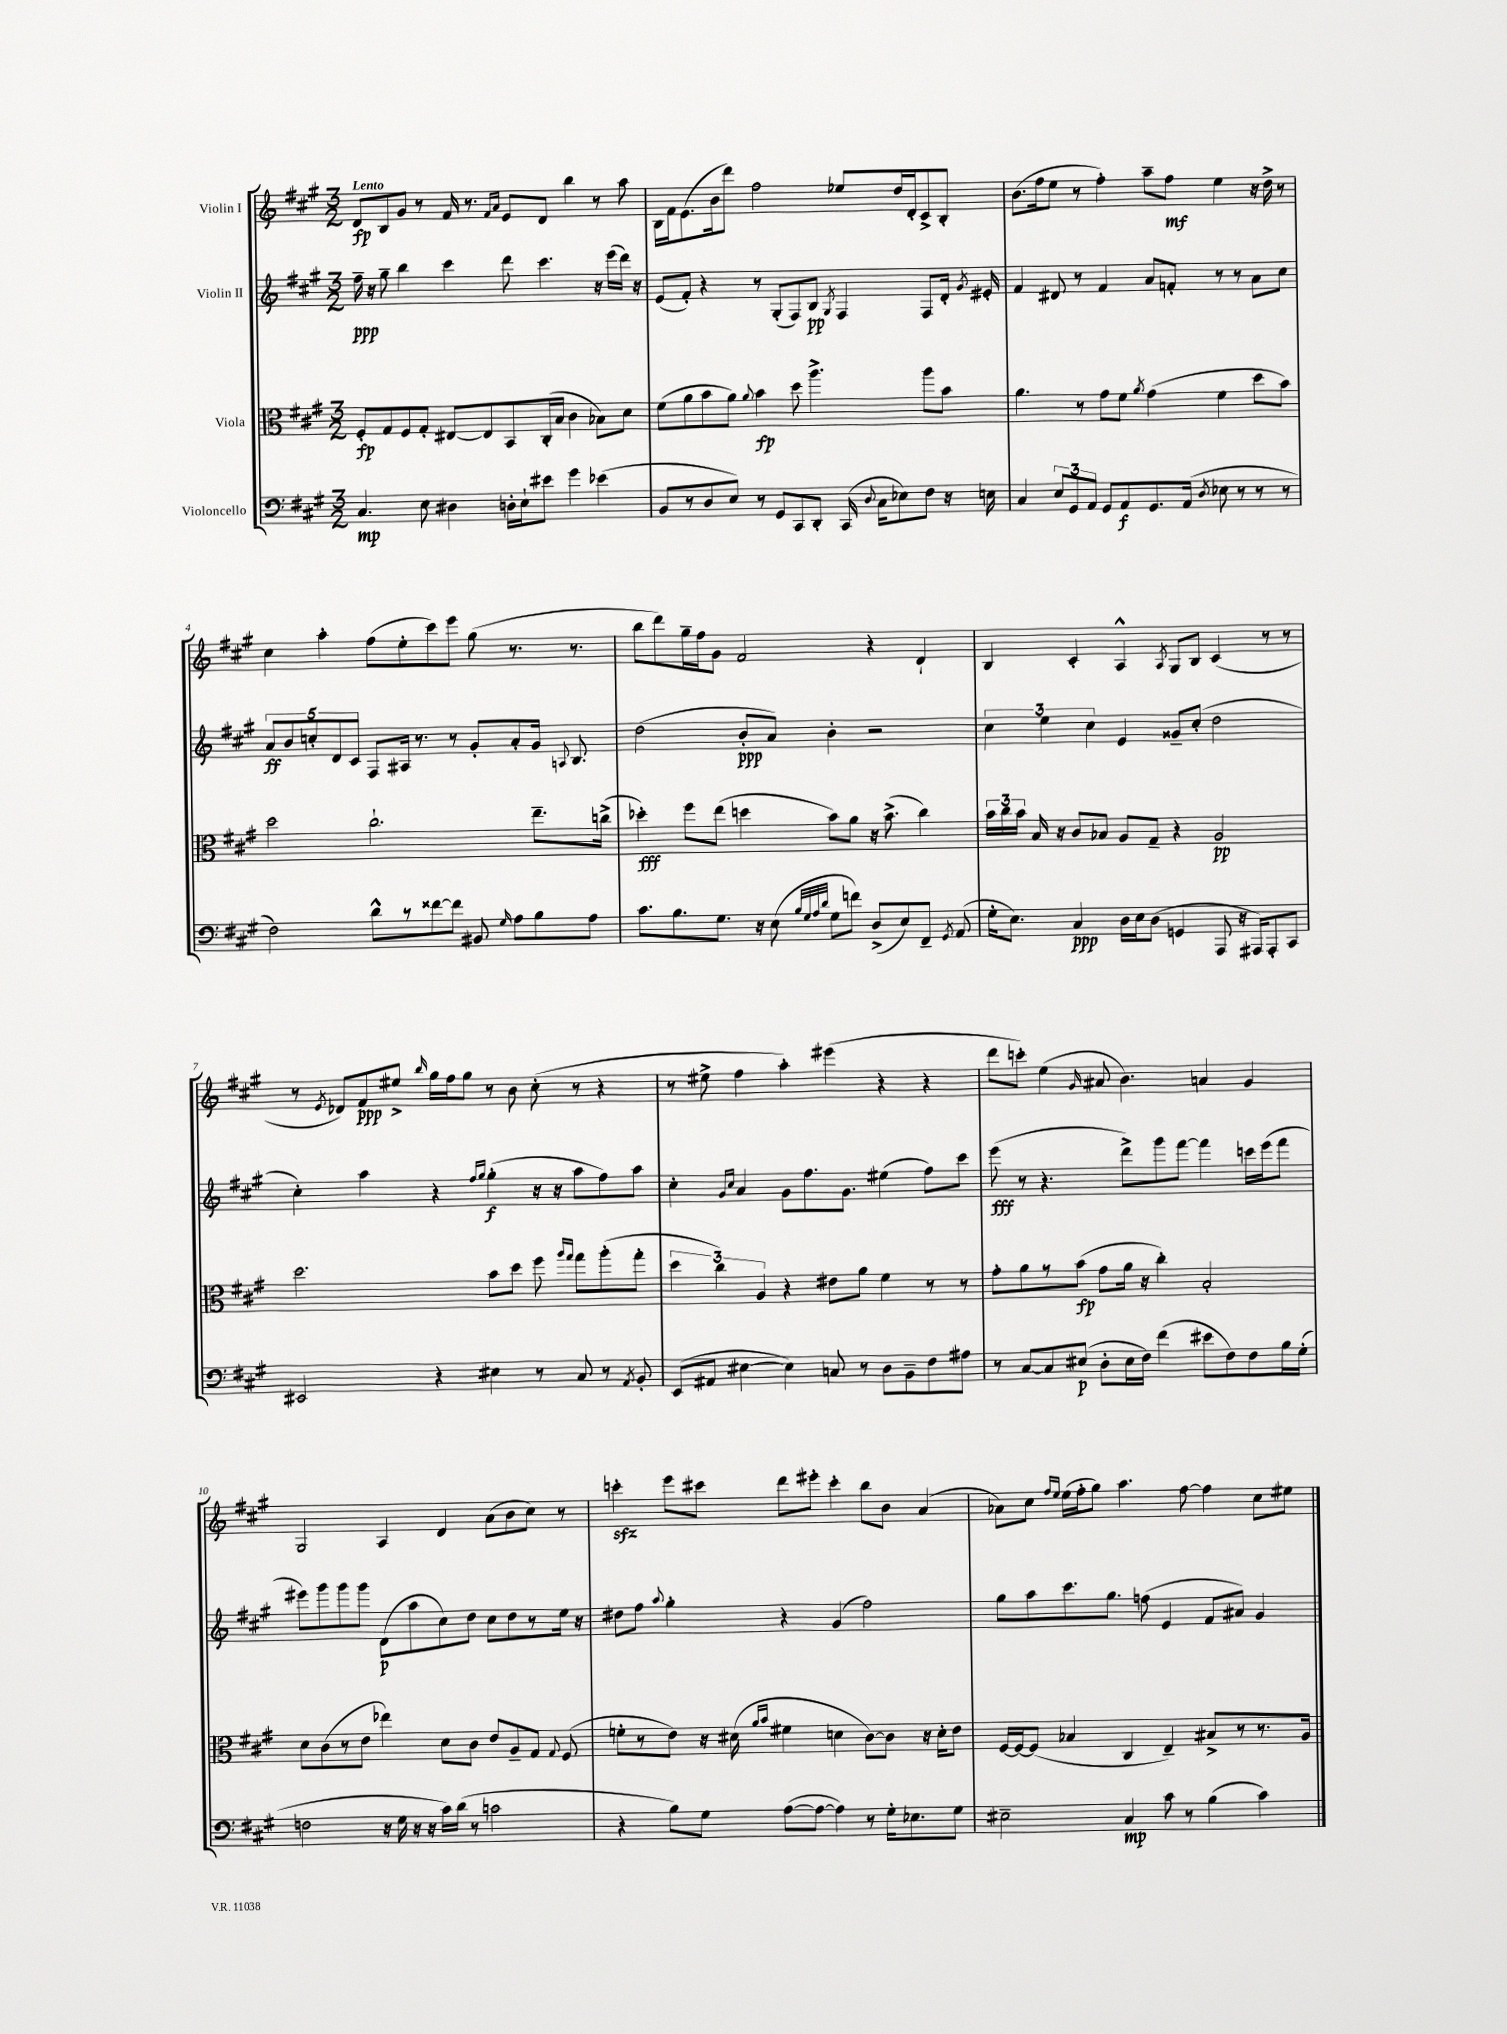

**kern	**dynam	**kern	**dynam	**kern	**dynam	**kern	**dynam
*part4	*part4	*part3	*part3	*part2	*part2	*part1	*part1
*staff4	*staff4	*staff3	*staff3	*staff2	*staff2	*staff1	*staff1
*I"Violoncello	*	*I"Viola	*	*I"Violin II	*	*I"Violin I	*
*clefF4	*	*clefC3	*	*clefG2	*	*clefG2	*
*k[f#c#g#]	*	*k[f#c#g#]	*	*k[f#c#g#]	*	*k[f#c#g#]	*
*M3/2	*	*M3/2	*	*M3/2	*	*M3/2	*
=1	=1	=1	=1	=1	=1	=1	=1
!	!	!	!	!	!	!LO:TX:a:B:t=Lento	!
4.C#/	mp	8F#'/L	fp	16ff#~\	ppp	8d/L	fp
.	.	.	.	16r	.	.	.
.	.	8G#/	.	8gg#~\	.	8B/	.
.	.	8F#/	.	4bb\	.	8g#/J	.
8E\	.	8G#'/J	.	.	.	8r	.
4D#X\	.	[8E#X/L	.	4ccc#\	.	16f#/	.
.	.	.	.	.	.	8.r	.
.	.	8E#/]	.	.	.	.	.
.	.	.	.	.	.	16qqf#/LL	.
.	.	.	.	.	.	16qqa/JJ	.
16Dn'\LL	.	8BB/	.	8ddd\	.	8e/L	.
16E`\J	.	.	.	.	.	.	.
8e#X\J	.	(16C#'/L	.	4.ccc#\	.	8d/J	.
.	.	16B/JJ	.	.	.	.	.
4g#\	.	4c#\	.	.	.	4bb\	.
(4e-X\	.	8B-X\L)	.	16r	.	8r	.
.	.	.	.	(16eee\LL	.	.	.
.	.	8d\J	.	16ddd\JJ)	.	8aa\	.
.	.	.	.	16r	.	.	.
=2	=2	=2	=2	=2	=2	=2	=2
8BB/L	.	(8f#\L	.	(8e/L	.	16B\LL	.
.	.	.	.	.	.	16f#\J	.
8r	.	8a\	.	8f#'/J)	.	(8.e\	.
8D/	.	8b\	.	4r	.	.	.
.	.	.	.	.	.	16b\k	.
8E/J)	.	8a\J)	.	.	.	8ddd\J)	.
.	.	8qqa/	.	.	.	.	.
8r	.	4b\	fp	8r	.	2ff#\	.
8GG#/L	.	.	.	(8G#'/L	.	.	.
8CC#/	.	8dd\	.	8F#/)	.	.	.
8DD'/J	.	4.aa^\	.	8B/J	pp	.	.
.	.	.	.	8qG#/	.	.	.
(16CC#/	.	.	.	4F#/	.	8ee-X/L	.
8qqD/	.	.	.	.	.	.	.
16C#\KL	.	.	.	.	.	.	.
8E-X\)	.	.	.	.	.	16dd/L	.
.	.	.	.	.	.	16d'/J	.
8F#\J	.	8aa\L	.	8F#/L	.	8c#^/	.
16r	.	8b\J	.	16d'/Jk	.	8B'/J	.
.	.	.	.	8qg#/	.	.	.
16En\	.	.	.	16e#X'/	.	.	.
=3	=3	=3	=3	=3	=3	=3	=3
4C#/	.	4.a\	.	4f#/	.	(8.b\L	.
.	.	.	.	.	.	16ff#\k	.
12E/L	.	.	.	8d#X/	.	8ee\J	.
12GG#/	.	.	.	.	.	.	.
.	.	8r	.	8r	.	8r	.
12AA/J	.	.	.	.	.	.	.
8GG#/L	.	8g#\L	.	4f#/	.	4ff#'\)	.
8AA/	f	8f#\J	.	.	.	.	.
.	.	8qa/	.	.	.	.	.
8.GG#/	.	(4g#\	.	8a/L	.	8aa~\L	.
.	.	.	.	8fn'/J	.	8ff#\J	mf
(16AA/Jk	.	.	.	.	.	.	.
8qD/	.	.	.	.	.	.	.
8E-X\	.	4f#\	.	8r	.	4ee\	.
8r	.	.	.	8r	.	.	.
8r	.	8dd\L	.	8a\L	.	16r	.
.	.	.	.	.	.	16dd^\	.
8r	.	8b\J)	.	8cc#\J	.	8r	.
!!LO:LB:g=z
=4	=4	=4	=4	=4	=4	=4	=4
2F#\)	.	2dd\	.	10a/L	ff	4cc#\	.
.	.	.	.	10b/	.	.	.
.	.	.	.	10ccn'/	.	.	.
.	.	.	.	.	.	4aa'\	.
.	.	.	.	10d/	.	.	.
.	.	.	.	10c#/J	.	.	.
8d^^\L	.	2.cc#`\	.	8F#/L	.	(8ff#\L	.
8r	.	.	.	16A#X/Jk	.	8ee'\	.
.	.	.	.	8.r	.	.	.
[8f##X\	.	.	.	.	.	8ccc#\)	.
8f##\J]	.	.	.	8r	.	8eee\J	.
8BB#X/	.	.	.	8g#'/L	.	(8gg#\	.
16qqG#/	.	.	.	.	.	.	.
8A\L	.	.	.	8a'/	.	8.r	.
8B\	.	8.ee~\L	.	16g#/Jk	.	.	.
.	.	.	.	8qqAn/	.	.	.
.	.	.	.	8.B/	.	8.r	.
8A\J	.	.	.	.	.	.	.
.	.	(16ccn^\Jk	.	.	.	.	.
=5	=5	=5	=5	=5	=5	=5	=5
8.c#\L	.	4dd-X'\)	fff	(2dd\	.	8bb\L	.
.	.	.	.	.	.	8ddd\)	.
8.B\	.	.	.	.	.	.	.
.	.	8ff#\L	.	.	.	16gg#~\L	.
.	.	.	.	.	.	16ff#\J	.
8.G#\J	.	(8ee\J	.	.	.	8g#\J	.
.	.	4ddn\	.	8b'/L	ppp	2f#/	.
16r	.	.	.	.	.	.	.
(8E\	.	.	.	8a/J)	.	.	.
32qqB/LLL	.	.	.	.	.	.	.
32qqG#/	.	.	.	.	.	.	.
32qqA/	.	.	.	.	.	.	.
32qqd/JJJ	.	.	.	.	.	.	.
8G#\L	.	8b\L)	.	4b'\	.	.	.
8fn\J)	.	8a\J	.	.	.	.	.
(8D^/L	.	16r	.	2r	.	4r	.
.	.	(8.b^\	.	.	.	.	.
8E/)	.	.	.	.	.	.	.
8FF#~/J	.	4cc#\)	.	.	.	4d`/	.
8qGG#/	.	.	.	.	.	.	.
(8AA/	.	.	.	.	.	.	.
=6	=6	=6	=6	=6	=6	=6	=6
16G#'\KL	.	24b\LL	.	6cc#\	.	4B/	.
.	.	24cc#\	.	.	.	.	.
8.E\J)	.	.	.	.	.	.	.
.	.	24b\JJ	.	.	.	.	.
.	.	16B/	.	.	.	.	.
.	.	.	.	6ee\	.	.	.
.	.	16r	.	.	.	.	.
4C#/	ppp	8c#/L	.	.	.	4c#'/	.
.	.	.	.	6cc#\	.	.	.
.	.	8B-X/J	.	.	.	.	.
16D\LL	.	8A/L	.	4e/	.	4A^^/	.
16E\J	.	.	.	.	.	.	.
(8D\J	.	8G#~/J	.	.	.	.	.
.	.	.	.	.	.	8qA/	.
4GGn/	.	4r	.	8g##X~/L	.	8G#/L	.
.	.	.	.	(8cc#'/J	.	8B/J	.
8AAA/	.	2A/	pp	2dd\	.	(4c#/	.
16r	.	.	.	.	.	.	.
16AAA#X/KL)	.	.	.	.	.	.	.
8AAA#'/	.	.	.	.	.	8r	.
8CC#/J	.	.	.	.	.	8r	.
!!LO:LB:g=z
=7	=7	=7	=7	=7	=7	=7	=7
2EE#X/	.	2.dd\	.	4cc#'\)	.	8r	.
.	.	.	.	.	.	8qe/	.
.	.	.	.	.	.	8d-X/L)	.
.	.	.	.	4aa\	.	8f#/	ppp
.	.	.	.	.	.	8ee#X^/J	.
.	.	.	.	.	.	16qqbb/	.
4r	.	.	.	4r	.	16gg#\LL	.
.	.	.	.	.	.	16ff#\J	.
.	.	.	.	.	.	8gg#\J	.
.	.	.	.	16qqff#/LL	.	.	.
.	.	.	.	16qqgg#/JJ	.	.	.
4E#X\	.	8b\L	.	(4gg#'\	f	8r	.
.	.	8dd\J	.	.	.	8b\	.
8r	.	8ff#\	.	16r	.	(8cc#'\	.
.	.	.	.	16r	.	.	.
.	.	16qqaa/LL	.	.	.	.	.
.	.	16qqgg#/JJ	.	.	.	.	.
8C#/	.	8gg#\L	.	8aa\L	.	8r	.
8r	.	(8aa'\	.	8ff#\)	.	4r	.
8qAA/	.	.	.	.	.	.	.
8BB'/	.	8gg#'\J	.	8aa\J	.	.	.
=8	=8	=8	=8	=8	=8	=8	=8
(8EE/L	.	6dd\	.	4cc#'\	.	8r	.
8AA#X/J	.	.	.	.	.	8ee#X^\	.
.	.	6cc#\)	.	.	.	.	.
.	.	.	.	16qqg#/LL	.	.	.
.	.	.	.	16qqcc#/JJ	.	.	.
[4E#X\	.	.	.	4a/	.	4ff#\	.
.	.	6A/	.	.	.	.	.
4E#\])	.	4r	.	8g#\L	.	4aa'\)	.
.	.	.	.	8.ff#\	.	.	.
8Cn/	.	8e#X\L	.	.	.	(4eee#X\	.
.	.	.	.	8.g#\J	.	.	.
8r	.	8a\J	.	.	.	.	.
8D\L	.	4f#\	.	(4ee#X\	.	4r	.
8BB~\	.	.	.	.	.	.	.
8F#\	.	8r	.	8ff#\L)	.	4r	.
8A#X\J	.	8r	.	8ccc#\J	.	.	.
=9	=9	=9	=9	=9	=9	=9	=9
8r	.	8g#'\L	.	(8eee\	fff	8ddd\L	.
[8C#/L	.	8a\	.	8r	.	8cccn'\J)	.
8C#/]	.	8r	.	4.r	.	(4ee\	.
(8E#X/J	p	(8b\J	fp	.	.	.	.
.	.	.	.	.	.	16qqg#/	.
8D'\L	.	8g#\L	.	.	.	8a#X/	.
16E#\L	.	16a\Jk	.	8ddd^\L)	.	4.b\)	.
16F#\JJ)	.	16r	.	.	.	.	.
(4f#\	.	4cc#'\)	.	8ggg#\	.	.	.
.	.	.	.	[8fff#\J	.	.	.
8e#X\L	.	2B'/	.	4fff#\]	.	4an/	.
8F#\)	.	.	.	.	.	.	.
8F#\	.	.	.	16cccn\LL	.	4g#/	.
.	.	.	.	(16eee\J	.	.	.
16B\L	.	.	.	8fff#\J	.	.	.
(16G#'\JJ	.	.	.	.	.	.	.
!!LO:LB:g=z
=10	=10	=10	=10	=10	=10	=10	=10
2Fn\	.	8d\L	.	8eee#X\L)	.	2G#/	.
.	.	(8c#\	.	8ggg#\	.	.	.
.	.	8r	.	8ggg#\	.	.	.
.	.	8e\J	.	8ggg#\J	.	.	.
16r	.	4ee-X\)	.	(8d\L	p	4A/	.
16G#\	.	.	.	.	.	.	.
16r	.	.	.	8aa\	.	.	.
16r	.	.	.	.	.	.	.
16c#\LL)	.	8d\L	.	8cc#\)	.	4d/	.
(16d\JJ	.	.	.	.	.	.	.
8r	.	8c#\J	.	8dd\J	.	.	.
2cn\	.	8e/L	.	8cc#\L	.	(8a\L	.
.	.	8A~/	.	8dd\	.	8b\	.
.	.	8G#/J	.	8r	.	8cc#\J)	.
.	.	8qqG#/	.	.	.	.	.
.	.	(8F#/	.	16ee\Jk	.	8r	.
.	.	.	.	16r	.	.	.
=11	=11	=11	=11	=11	=11	=11	=11
4r	.	8fn'\L	.	8dd#X\L	.	4cccnzz'\	.
.	.	8r	.	8ff#\J	.	.	.
.	.	.	.	8qqaa/	.	.	.
8B\L)	.	8e\J)	.	4gg#'\	.	8eee\L	.
8G#\J	.	16r	.	.	.	8ccc#X\J	.
.	.	(16d#X\	.	.	.	.	.
.	.	16qqa/LL	.	.	.	.	.
.	.	16qqb/JJ	.	.	.	.	.
([8A\L	.	4f#X\	.	4r	.	8ddd\L	.
8A\J_	.	.	.	.	.	8eee#X'\J	.
4A\])	.	4dn\	.	(4g#/	.	4ccc#'\	.
8r	.	[8c#\L)	.	2ff#\)	.	8bb\L	.
16G#'\KL	.	8c#\J]	.	.	.	8b\J	.
8.E-X\	.	.	.	.	.	.	.
.	.	16r	.	.	.	(4a/	.
.	.	16d'\KL	.	.	.	.	.
8G#\J	.	8e\J	.	.	.	.	.
=12	=12	=12	=12	=12	=12	=12	=12
2E#X~\	.	[16F#/LL	.	8gg#\L	.	8a-X\L)	.
.	.	16F#/J_	.	.	.	.	.
.	.	(8F#/J]	.	8aa\	.	8cc#\J	.
.	.	.	.	.	.	16qqff#/LL	.
.	.	.	.	.	.	16qqee/JJ	.
.	.	4B-X/	.	8.ccc#\	.	(16ee\LL	.
.	.	.	.	.	.	16ff#'\J	.
.	.	.	.	.	.	8gg#\J)	.
.	.	.	.	8.gg#\J	.	.	.
4C#/	mp	4C#/	.	.	.	4.aa\	.
.	.	.	.	(8ffn\	.	.	.
8c#\	.	4E~/)	.	4e/	.	.	.
8r	.	.	.	.	.	[8ff#\	.
(4B\	.	8B#X^/L	.	8f#/L	.	4ff#\]	.
.	.	8r	.	8a#X/J)	.	.	.
4c#\)	.	8.r	.	4g#/	.	8cc#\L	.
.	.	.	.	.	.	8ee#X\J	.
.	.	16A/Jk	.	.	.	.	.
==	==	==	==	==	==	==	==
*-	*-	*-	*-	*-	*-	*-	*-
